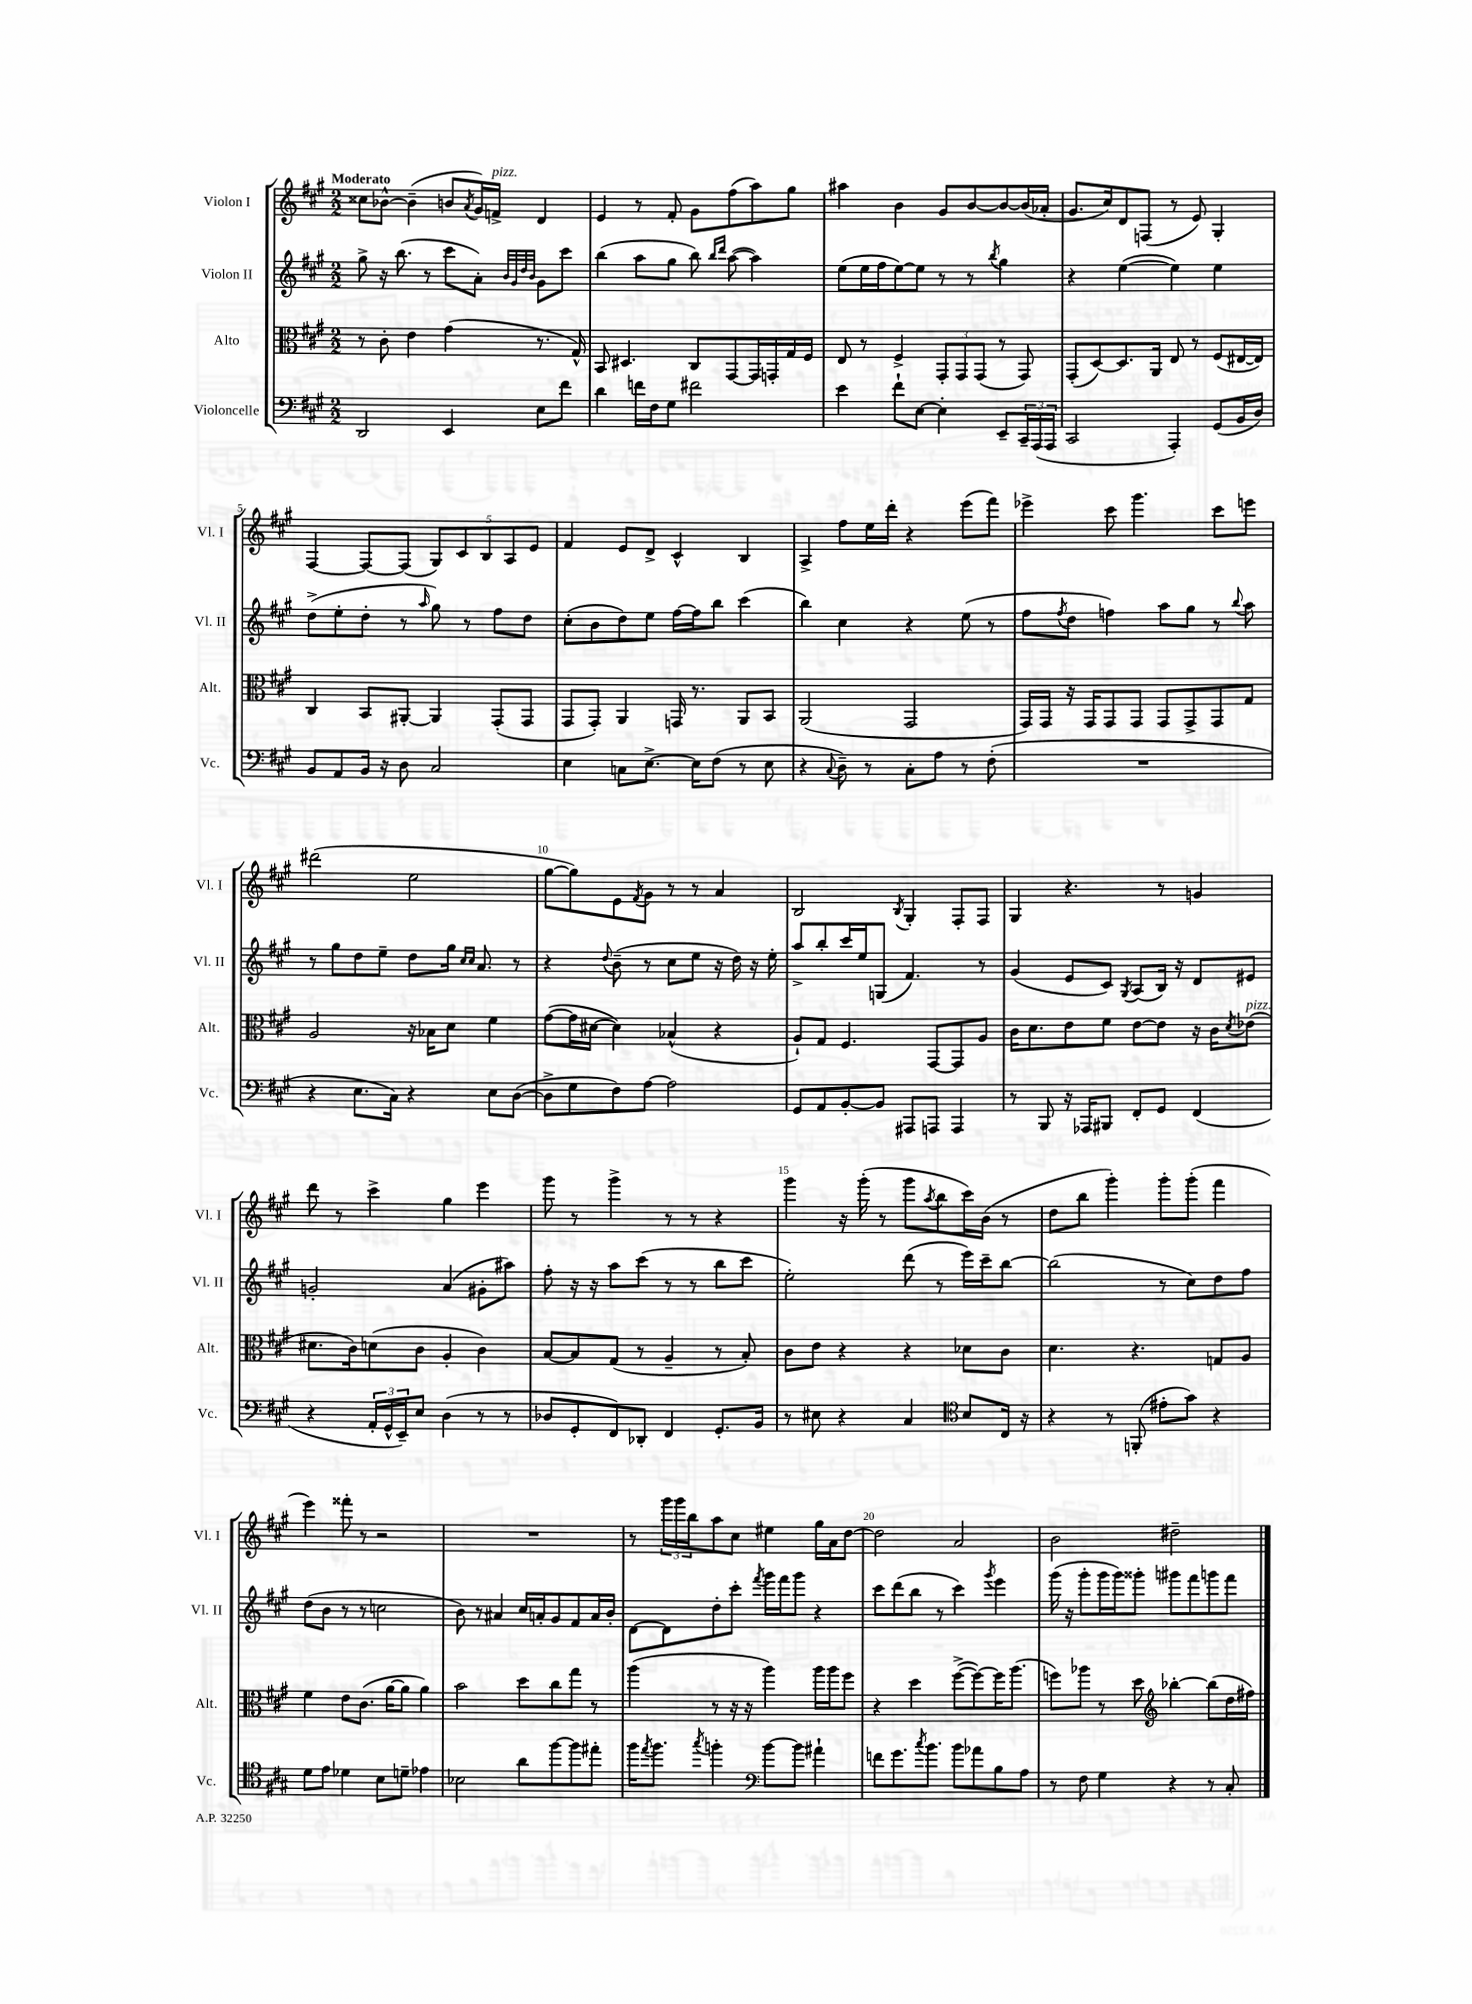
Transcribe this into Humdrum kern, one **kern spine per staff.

**kern	**kern	**kern	**kern
*staff4	*staff3	*staff2	*staff1
*clefF4	*clefC3	*clefG2	*clefG2
*k[f#c#g#]	*k[f#c#g#]	*k[f#c#g#]	*k[f#c#g#]
*M2/2	*M2/2	*M2/2	*M2/2
2DD/	8r	8gg#^\	8cc##\L
.	8c#'\	16r	[8b-^^\J
.	.	(8.bb\	.
.	4e\	.	(4b-~\]
.	.	8r	.
4EE/	(4g#\	8ccc#\L	8b/L
.	.	.	8qa/
.	.	8a'\J)	16g#/L)
.	.	.	16f^/JJ
.	.	32qqb/LLL	.
.	.	32qqg#/	.
.	.	32qqdd/	.
.	.	32qqb/JJJ	.
8E\L	8.r	8g#\L	4d/
8f#\J	.	8ccc#\J	.
.	16G#^^/)	.	.
=	=	=	=
4d\	8BB/	(4bb\	4e/
.	4.D#/	.	.
16f\LL	.	8aa\L	8r
16F#\J	.	.	.
8G#\J	.	8gg#\J	8f#'/
2f#\	8C#/L	8bb\)	8g#\L
.	.	16qqbb/LL	.
.	.	16qqddd/JJ	.
.	[8GG#/	([8aa\	(8ff#\
.	16GG#/]L	4aa\])	8aa\)
.	16GG'/	.	.
.	16G#/	.	8gg#\J
.	16F#/JJ	.	.
=	=	=	=
4e\	8E/	(8ee\L	4aa#\
.	8r	16ee\L	.
.	.	16ff#\J	.
8f#`\L	4F#^/	[8ee\)	4b\
[8E\J	.	8ee\]J	.
4E'\]	12GG#'/L	8r	8g#/L
.	12GG#/	.	.
.	.	8r	[8b/
.	(12GG#/J	.	.
.	.	8qbb/	.
8EE~/L	8r	4gg#\	8b/_
24CC#~/L	8GG#/)	.	(16b/]L
(24AAA/	.	.	.
.	.	.	16a-'/JJ
24AAA/JJ	.	.	.
=	=	=	=
2CC#/	(8GG#'/L	4r	8.g#/L
.	[8D/)	.	.
.	.	.	16cc#/k)
.	8.D/]	([4ee\	8d/
.	.	.	(8F/J
.	16AA/Jk	.	.
4AAA'/)	8E/	4ee\])	8r
.	8r	.	8e/)
(8GG#/L	(8F#/L	4ee\	4G#'/
16BB/L	[16E#/L	.	.
16D/JJ)	16E#/]JJ)	.	.
=	=	=	=
8BB/L	4C#/	(8dd^\L	[4F#/
8AA/	.	8ee'\	.
16BB/Jk	8BB/L	8dd'\J	8F#/_L
16r	.	.	.
8D\	[8AA#'/J	8r	(8F#/]J
.	.	16qqaa/	.
2C#/	4AA#/]	8gg#\)	10G#/L)
.	.	.	10c#/
.	.	8r	.
.	.	.	10B/
.	(8GG#'/L	8ff#\L	.
.	.	.	10A/
.	8GG#/J	8dd\J	.
.	.	.	10e/J
=	=	=	=
4E\	8GG#/L	(8cc#'\L	4f#/
.	8GG#'/J)	8b\	.
8C\L	4AA/	8dd\)	8e/L
[8.E^\J	.	8ee\J	8d^/J
.	16GG/	[16ff#\LL	4c#^^/
16E\]LK	8.r	16ff#\]J	.
(8F#\J	.	8bb\J	.
8r	8AA/L	(4ccc#\	4B/
8E\	8BB/J	.	.
=	=	=	=
4r	(2AA/	4bb\)	4A^/
8qqC#/	.	.	.
8D~\)	.	4cc#\	8ff#\L
8r	.	.	16ee\L
.	.	.	16ddd'\JJ
8C#'\L	2GG#/	4r	4r
8A\J	.	.	.
8r	.	(8ee\	(8eee\L
(8F#'\	.	8r	8fff#\J)
=	=	=	=
1r	16GG#/LL)	8ff#\L	4eee-^\
.	16GG#/JJ	.	.
.	.	8qff#/	.
.	16r	8dd\J	.
.	16GG#/LK	.	.
.	8GG#/	4ff\)	8ccc#\
.	8GG#/J	.	4.ggg#\
.	8GG#/L	8aa\L	.
.	8GG#^/	8gg#\J	.
.	8GG#/	8r	8ccc#\L
.	.	8qqbb/	.
.	8G#/J	8aa\	8eee\J
=	=	=	=
4r	2A/	8r	(2ddd#\
.	.	8gg#\L	.
8.E\L	.	8dd\	.
.	.	8ee~\J	.
16C#\Jk)	.	.	.
4r	16r	8dd\L	2ee\
.	16B-\LK	.	.
.	8d\J	16gg#\Jk	.
.	.	16qqcc#/LL	.
.	.	16qqcc#/JJ	.
.	.	8.a/	.
8E\L	4f#\	.	.
([8D\J	.	8r	.
=	=	=	=
8D^\]L	([8g#\L	4r	[8gg#\L
8G#\	16g#\]L	.	8gg#\])
.	[16d#\JJ	.	.
.	.	8qqdd/	.
8F#\)	4d#\])	(8b~\	8e\
.	.	.	8qf#/
[8A\J	.	8r	8g#\J
2A\]	(4B-^^/	8cc#\L	8r
.	.	8ee\J	8r
.	4r	16r	4a/
.	.	16dd\)	.
.	.	16r	.
.	.	16ee'\	.
=	=	=	=
8GG#/L	8A`/L)	8aa^/L	2B/
8AA/	8G#/J	8bb'/	.
[8BB'/	4.F#/	16ccc#/L	.
.	.	16ee/J	.
8BB/]J	.	(8G/J	.
.	.	.	8qB/
8AAA#/L	.	4.f#/)	4G#'/
8AAA/J	[8GG#/L	.	.
4AAA/	8GG#/]	.	8F#'/L
.	8A/J	8r	8F#/J
=	=	=	=
8r	16c#\LK	(4g#/	4G#/
.	8.d\	.	.
8BBB/	.	.	.
16r	8e\	8e/L	4.r
16AAA-/LK	.	.	.
8BBB#/J	8f#\J	8c#/J)	.
.	.	8qG#/	.
8FF#'/L	[8e\L	(8A/L	.
8GG#/J	8e\]J	16B/Jk)	8r
.	.	16r	.
(4FF#/	16r	8d/L	4g/
.	16c#\LK	.	.
.	8qd/	.	.
.	(8e-\J	8e#/J	.
=	=	=	=
4r	8.d#\L	2g'/	8ddd\
.	.	.	8r
.	16c#\k)	.	.
24AA'/LL	(8d\	.	4ccc#^\
24GG#^^/	.	.	.
24EE~/J)	.	.	.
8E/J	8c#\J	.	.
(4D\	4A'/	(4a/	4gg#\
8r	4c#\)	8g#'\L	4eee\
8r	.	8aa#\J)	.
=	=	=	=
8D-/L	[8B/L	8ff#'\	8ggg#\
8GG#'/	8B/]	16r	8r
.	.	16r	.
8FF#/)	(8G#/J	8aa\L	4ggg#^\
8DD-'/J	8r	(8ccc#\J	.
4FF#/	4A~/	8r	8r
.	.	8r	8r
8.GG#'/L	8r	8bb\L	4r
.	8B'/)	8ccc#\J	.
16BB/Jk	.	.	.
=	=	=	=
8r	8c#\L	2ee'\)	4ggg#\
8E#\	8e\J	.	.
4r	4r	.	16r
.	.	.	(16ggg#'\
.	.	.	8r
4C#/	4r	(8ddd\	8ggg#\L
.	.	.	8qaa/
.	.	8r	8bb\
*clefC4	*	*	*
8B/L	8d-\L	16eee\LL)	16ccc#\L)
.	.	16ccc#~\J	(16b\JJ
16C#/Jk	8c#\J	[8bb\J	8r
16r	.	.	.
=	=	=	=
4r	4.d\	(2bb\]	8dd\L
.	.	.	8bb\J
8r	.	.	4ggg#'\)
(8FF'/	4.r	.	.
8e#'\L	.	8r	8ggg#'\L
8g#\J)	.	8cc#\L)	(8ggg#'\J
4r	8G/L	8dd\	4fff#\
.	8A/J	8ff#\J	.
=	=	=	=
8d\L	4f#\	(8dd\L	4eee\)
8e\J	.	8b\J	.
4d-\	8e\L	8r	8fff##'\
.	(8.c#\J	8r	8r
8B\L	.	2cc\	2r
.	[16a\LK	.	.
8d~\J	8a\]J	.	.
4e-\	4a\)	.	.
=	=	=	=
2B-\	2b\	8b\)	1r
.	.	8r	.
.	.	4a#/	.
8a\L	8dd\L	16cc#/LL	.
.	.	16a'/J	.
[8ff#\	8cc#\	8g#/	.
8ff#\]	8gg#\J	8f#/	.
8ee#'\J	8r	16a/L	.
.	.	16b'/JJ	.
=	=	=	=
16ff#\LK	(4aa\	[8d\L	8r
8qee/	.	.	.
8.ff#\J	.	.	.
.	.	8d\]	24ggg#\LL
.	.	.	24ggg#\
.	.	.	24bb\J
8qgg#/	.	.	.
4ff'\	8r	8dd'\	8aa\
.	16r	8ccc#'\J	8cc#\J
.	16r	.	.
*clefF4	*	*	*
.	.	8qfff#/	.
[8b\L	4aa\)	16ggg#\LL	4ee#\
.	.	16fff#\J	.
8b\]J	.	8ggg#\J	.
4a#`\	16aa\LL	4r	16gg#\LL
.	16aa\J	.	16a\J
.	8ff#\J	.	[8dd\J
=	=	=	=
8f\L	4r	8ccc#\L	2dd\]
8.g#\	.	(8ddd\	.
.	4dd\	8bb\J	.
8qcc#/	.	.	.
8.b\J	.	.	.
.	.	8r	.
8b\L	([8ff#^\L	4ccc#\)	2a/
8a-\	8ff#\_)	.	.
.	.	8qggg#/	.
8B\	16ff#\]K	4eee\	.
.	(8.aa\J	.	.
8A\J	.	.	.
=	=	=	=
8r	8ff\L)	(16ggg#\	2b\
.	.	16r	.
8F#\	8aa-\J	8ggg#'\L	.
4G#\	8r	16ggg#\L	.
.	.	16ggg#\J)	.
.	8dd\	8ggg##'\J	.
*	*clefG2	*	*
4r	[4bb-'\	8ggg#\L	2dd#~\
.	.	8fff#\	.
8r	(8bb-\]L	8ggg\	.
8C#'/	16dd\L	8fff#\J	.
.	16ff#\JJ)	.	.
==	==	==	==
*-	*-	*-	*-
